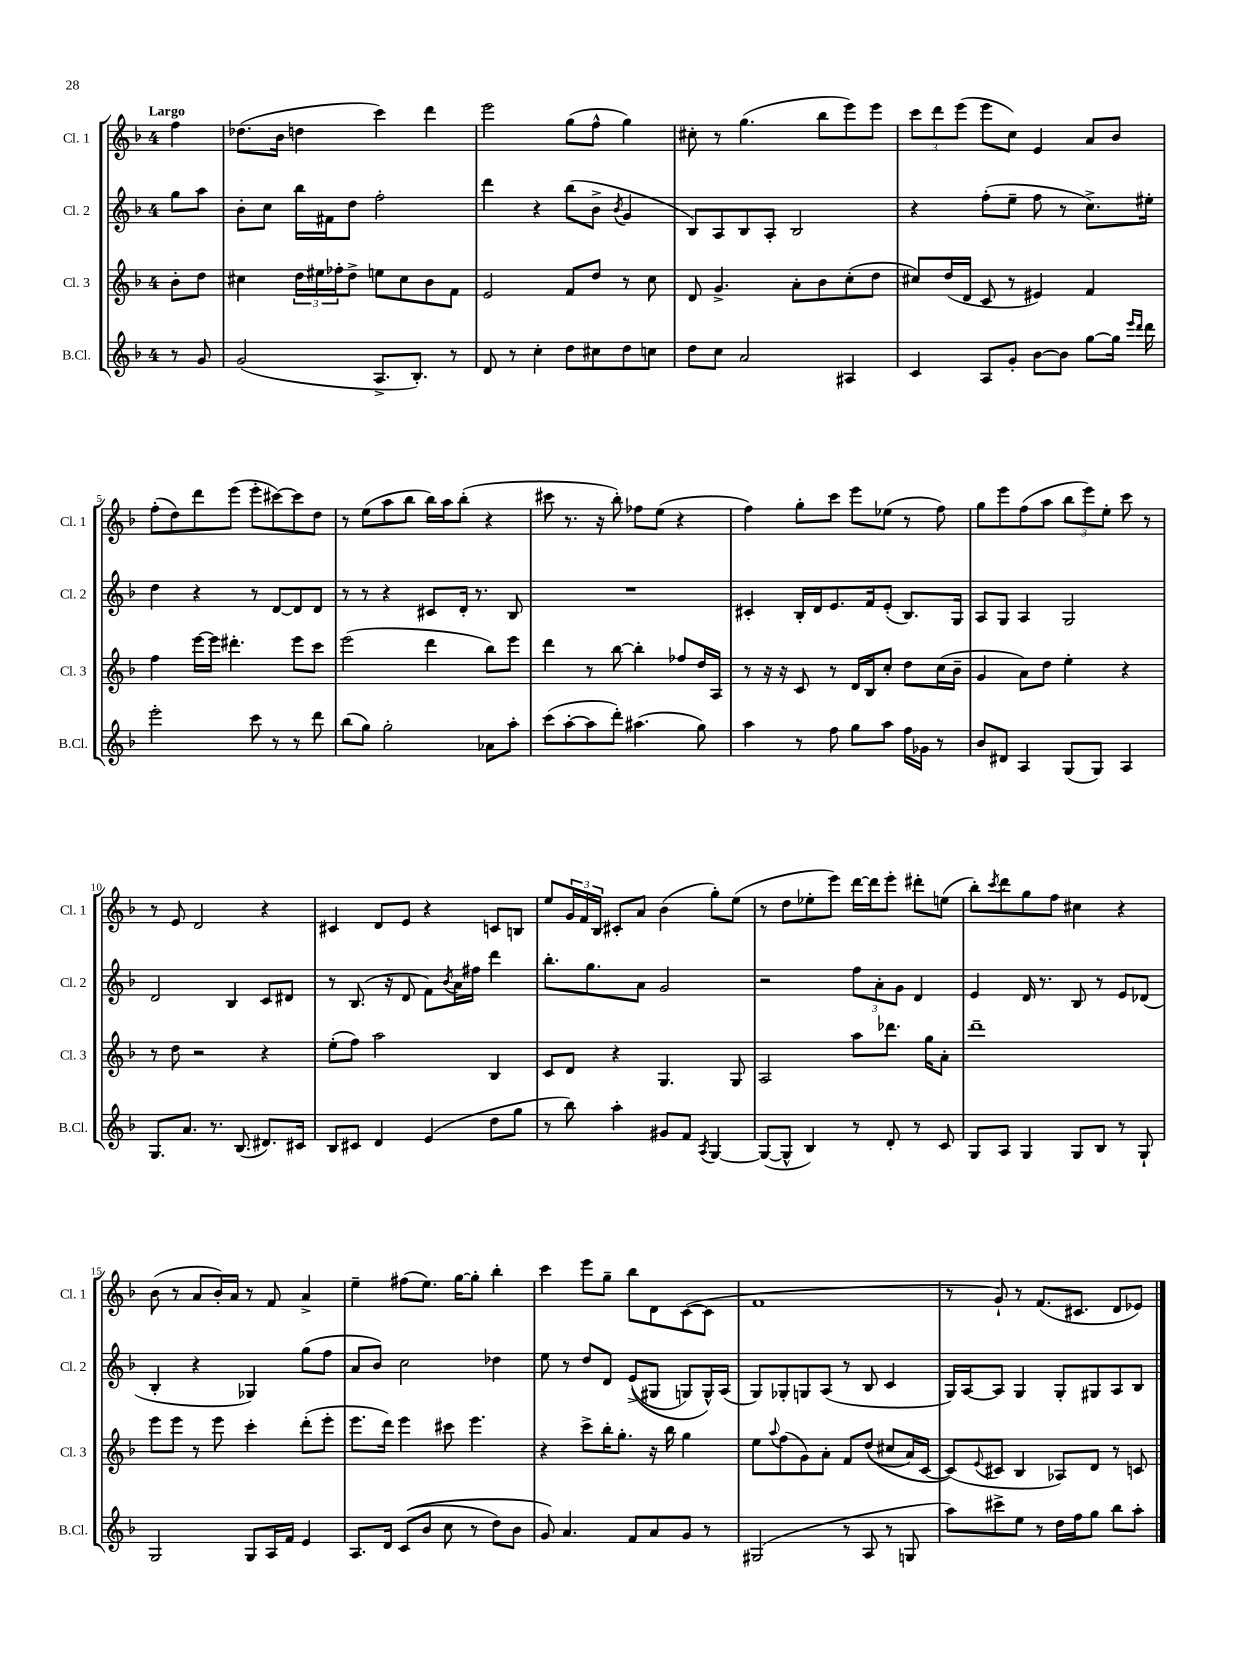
<<
\new StaffGroup <<
\new Staff = "s0" \with { instrumentName = "Cl. 1" shortInstrumentName = "Cl. 1" } {
    \clef treble \key f \major \once \override Staff.TimeSignature.style = #'single-digit \time 4/4 \partial 4 \tempo "Largo"
    f''4 |
    des''8.( bes'16 d''4 c'''4) d'''4 |
    e'''2 g''8( f''8-^ g''4) |
    cis''8-. r8 g''4.( bes''8 e'''8) e'''8 |
    \tuplet 3/2 { c'''8 d'''8 e'''8( } e'''8 c''8) e'4 a'8 bes'8 |
    f''8-.( d''8) d'''8 e'''8( e'''8-. cis'''8~) cis'''8 d''8 |
    r8 e''8( a''8 bes''8 bes''16) a''16 bes''8-.( r4 |
    cis'''8 r8. r16 bes''8-.) fes''8 e''8( r4 |
    f''4) g''8-. c'''8 e'''8 ees''8( r8 f''8) |
    g''8 e'''8 f''8( a''8 \tuplet 3/2 { bes''8 e'''8) e''8-. } c'''8 r8 |
    r8 e'8 d'2 r4 |
    cis'4 d'8 e'8 r4 c'8 b8 |
    e''8 \tuplet 3/2 { g'16 f'16 bes16 } cis'8-. a'8 bes'4( g''8-.) e''8( |
    r8 d''8 ees''8-. e'''8) d'''16~ d'''16 e'''8-. dis'''8-. e''8( |
    bes''8-.) \acciaccatura { c'''8 } d'''8 g''8 f''8 cis''4 r4 |
    bes'8( r8 a'8 bes'16-.) a'16 r8 f'8 a'4-> |
    e''4-- fis''8( e''8.) g''16~ g''8-. bes''4-. |
    c'''4 e'''8 g''8-- bes''8 d'8 c'8~( c'8 |
    f'1 |
    r8 g'8-!) r8 f'8.( cis'8. d'8 ees'8) \bar "|." |
}
\new Staff = "s1" \with { instrumentName = "Cl. 2" shortInstrumentName = "Cl. 2" } {
    \clef treble \key f \major \once \override Staff.TimeSignature.style = #'single-digit \time 4/4 \partial 4
    g''8 a''8 |
    bes'8-. c''8 bes''16 fis'16 d''8 f''2-. |
    d'''4 r4 bes''8( bes'8-> \acciaccatura { bes'8 } g'4 |
    bes8) a8 bes8 a8-. bes2 |
    r4 f''8-.( e''8-- f''8 r8 c''8.->) eis''16-. |
    d''4 r4 r8 d'8~ d'8 d'8 |
    r8 r8 r4 cis'8 d'16-. r8. bes8 |
    R1 |
    cis'4-. bes16-. d'16 e'8. f'16 e'8-.( bes8.) g16 |
    a8 g8 a4 g2 |
    d'2 bes4 c'8 dis'8 |
    r8 bes8.( r16 d'8 f'8) \acciaccatura { bes'8 } a'16 fis''16 d'''4 |
    bes''8.-. g''8. a'8 g'2 |
    r2 \tuplet 3/2 { f''8 a'8-. g'8 } d'4 |
    e'4 d'16 r8. bes8 r8 e'8 des'8( |
    bes4-. r4 ges4) g''8( f''8 |
    a'8 bes'8) c''2 des''4 |
    e''8 r8 d''8 d'8 e'8->(\( gis8 g8) g16-^\) a16( |
    g8) ges8-. g8 a8( r8 bes8 c'4 |
    g16) a16~ a8 g4 g8-. gis8 a8 bes8 \bar "|." |
}
\new Staff = "s2" \with { instrumentName = "Cl. 3" shortInstrumentName = "Cl. 3" } {
    \clef treble \key f \major \once \override Staff.TimeSignature.style = #'single-digit \time 4/4 \partial 4
    bes'8-. d''8 |
    cis''4 \tuplet 3/2 { d''16 eis''16 fes''16-. } d''8-> e''8 cis''8 bes'8 f'8 |
    e'2 f'8 d''8 r8 c''8 |
    d'8 g'4.-> a'8-. bes'8 c''8-.( d''8 |
    cis''8) d''16( d'16 c'8 r8 eis'4) f'4 |
    f''4 e'''16~ e'''16 dis'''4.-. e'''8 c'''8 |
    e'''2( d'''4 bes''8) e'''8 |
    d'''4 r8 bes''8~ bes''4-. fes''8 d''16 a16 |
    r8 r16 r16 c'8 r8 d'16 bes16 c''8-. d''8 c''16( bes'16-- |
    g'4 a'8) d''8 e''4-. r4 |
    r8 d''8 r2 r4 |
    e''8-.( f''8) a''2 bes4 |
    c'8 d'8 r4 g4. g8 |
    a2 a''8 des'''8. g''16 a'8-. |
    d'''1-- |
    e'''8 e'''8 r8 e'''8 c'''4-. d'''8-.( e'''8-. |
    e'''8. d'''16) e'''4 cis'''8 e'''4. |
    r4 c'''8-> bes''16-. g''8.-. r16 bes''16 g''4 |
    e''8 \appoggiatura { a''8 } f''8( g'8) a'8-. f'8 d''8(\( cis''8 a'16) c'16~ |
    c'8(\) \appoggiatura { e'8 } cis'8 bes4 aes8) d'8 r8 c'8 \bar "|." |
}
\new Staff = "s3" \with { instrumentName = "B.Cl." shortInstrumentName = "B.Cl." } {
    \clef treble \key f \major \once \override Staff.TimeSignature.style = #'single-digit \time 4/4 \partial 4
    r8 g'8 |
    g'2( a8.-> bes8.-.) r8 |
    d'8 r8 c''4-. d''8 cis''8 d''8 c''8 |
    d''8 c''8 a'2 ais4 |
    c'4 a8 g'8-. bes'8~ bes'8 g''8~ g''16 \grace { e'''16 d'''16 } d'''16 |
    e'''2-. c'''8 r8 r8 d'''8 |
    bes''8( g''8) g''2-. aes'8 a''8-. |
    c'''8( a''8~-. a''8 d'''8-.) ais''4.( g''8) |
    a''4 r8 f''8 g''8 a''8 f''16 ges'16 r8 |
    bes'8 dis'8 a4 g8( g8) a4 |
    g8. a'8. r8. bes8.( dis'8.) cis'16 |
    bes8 cis'8 d'4 e'4( d''8 g''8 |
    r8 bes''8) a''4-. gis'8 f'8 \acciaccatura { a8 } g4~ |
    g8~( g8-^ bes4) r8 d'8-. r8 c'8 |
    g8 a8 g4 g8 bes8 r8 g8-! |
    g2 g8 a16 f'16 e'4 |
    a8. d'16 c'8(\( bes'8 c''8 r8 d''8) bes'8 |
    g'8\) a'4. f'8 a'8 g'8 r8 |
    gis2( r8 a8 r8 g8 |
    a''8) cis'''8-> e''8 r8 d''16 f''16 g''8 bes''8 a''8-. \bar "|." |
}
>>
>>
